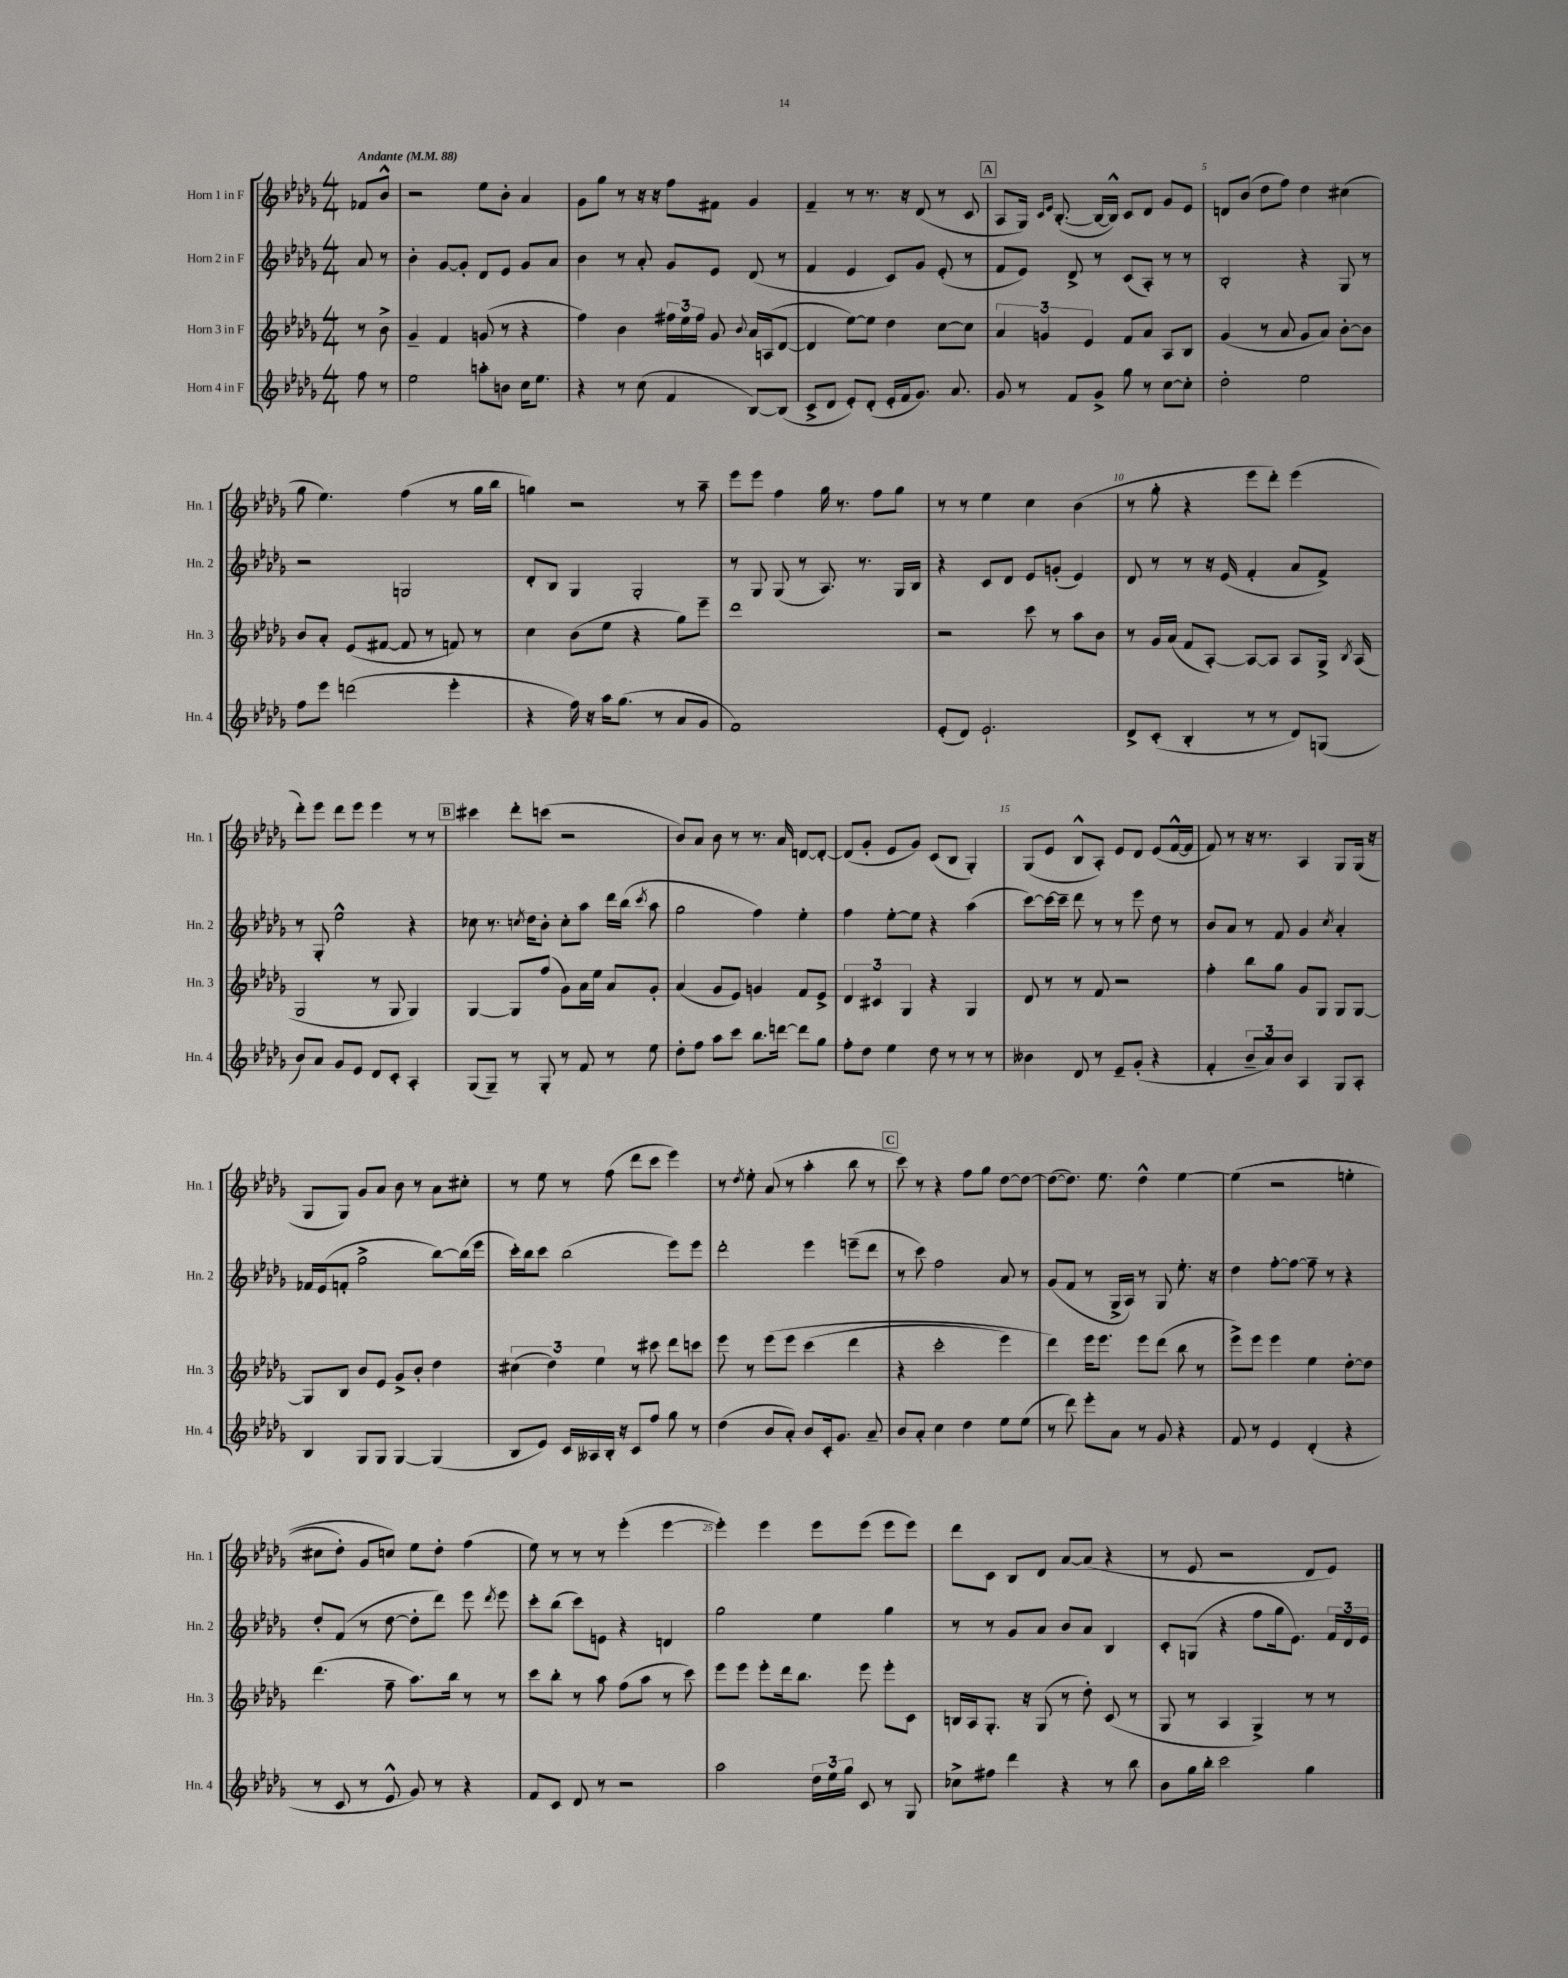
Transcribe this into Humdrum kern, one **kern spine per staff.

**kern	**kern	**kern	**kern
*part4	*part3	*part2	*part1
*staff4	*staff3	*staff2	*staff1
*I"Horn 4 in F	*I"Horn 3 in F	*I"Horn 2 in F	*I"Horn 1 in F
*I'Hn. 4	*I'Hn. 3	*I'Hn. 2	*I'Hn. 1
*clefG2	*clefG2	*clefG2	*clefG2
*k[b-e-a-d-g-]	*k[b-e-a-d-g-]	*k[b-e-a-d-g-]	*k[b-e-a-d-g-]
*M4/4	*M4/4	*M4/4	*M4/4
*MM88	*MM88	*MM88	*MM88
=	=	=	=
!	!	!	!LO:TX:a:B:t=Andante
8ff\	8r	8a-/	8f-X/L
8r	8b-^\	8r	8b-^^/J
=1	=1	=1	=1
2ee-\	4g-~/	4b-'\	2r
.	4f/	[8g-/L	.
.	.	8g-'/J]	.
8aan'\L	(8gn/	8d-/L	8ee-\L
8bn\J	8r	8e-/J	8b-'\J
16cc\KL	4r	8g-/L	4a-/
8.ee-\J	.	.	.
.	.	8a-/J	.
=2	=2	=2	=2
4r	4ff\)	4b-\	8g-\L
.	.	.	8gg-\J
8r	4b-\	8r	8r
(8cc\	.	8a-'/	16r
.	.	.	16r
4f/	24ff#X\LL	8g-/L	8ff\L
.	24ee-\	.	.
.	24ff#\JJ	.	.
.	8g-/	8e-/J	8f#X\J
.	8qqb-/	.	.
[8B-/L)	16a-/LL	(8d-/	4g-/
.	(16An/J	.	.
(8B-/J]	[8d-/J	8r	.
=3	=3	=3	=3
8c^/L	4d-/]	4f/	4f~/
8d-/J	.	.	.
8e-'/L)	[8ee-\L)	4e-/	8r
(8d-'/J	8ee-\J]	.	8.r
16e-'/LL	4dd-\	8c/L)	.
16f/J	.	.	16r
8.g-/J)	.	8g-/J	(8d-/
.	[8cc\L	(8e-'/	8r
8.a-/	.	.	.
.	8cc\J]	8r	8c/
!!LO:REH:place=s1:t=A
=4	=4	=4	=4
8g-/	6a-/	8f/L	8A-/L
8r	.	8e-/J)	16G-/Jk)
.	6gn/	.	.
.	.	.	16qqc/LL
.	.	.	16qqe-/JJ
.	.	.	([8.B-'/
8f/L	.	8d-^/	.
.	6e-/	.	.
8g-^/J	.	8r	16B-/LL_
.	.	.	16B-^^/JJ])
8gg-\	8f/L	(8c/L	8c/L
8r	8a-/J	8A-'/J)	8d-/J
[8cc\L	8A-/L	8r	8g-/L
8cc'\J]	8B-/J	8r	8e-/J
=5	=5	=5	=5
2dd-'\	(4g-/	2B-'/	8dn/L
.	.	.	(8b-/J
.	8r	.	8dd-\L
.	8a-/	.	8ff\J)
2ee-\	8g-/L	4r	4dd-\
.	8a-/J)	.	.
.	[8b-'\L	8G-/	(4cc#X\
.	8b-\J]	8r	.
!!LO:LB:g=z
=6	=6	=6	=6
8ff\L	8b-/L	2r	8gg-\
8eee-\J	8a-'/J	.	4.ee-\)
(2dddn\	(8e-/L	.	.
.	[8f#X/J	.	.
.	8f#/]	2Gn/	(4ff\
.	8r	.	.
4eee-'\	8fn/)	.	8r
.	8r	.	16gg-\LL
.	.	.	16bb-\JJ
=7	=7	=7	=7
4r	4cc\	8d-'/L	4ggn\)
.	.	8B-/J	.
16ff\)	(8b-\L	4G-/	2r
16r	.	.	.
16aa-\KL	8ee-\J	.	.
(8.gg-\J	.	.	.
.	4r	2G-'/	.
8r	.	.	.
8a-/L	8gg-\L)	.	8r
8g-/J	8eee-~\J	.	8aa-~\
=8	=8	=8	=8
1f)	1ddd-	8r	8eee-\L
.	.	8G-/	8eee-\J
.	.	(8G-/	4ff\
.	.	8r	.
.	.	8.A-/)	16gg-\
.	.	.	8.r
.	.	8.r	.
.	.	.	8ff\L
.	.	16G-/LL	8gg-\J
.	.	16B-/JJ	.
=9	=9	=9	=9
(8e-'/L	2r	4r	8r
8d-/J)	.	.	8r
2.e-`/	.	8c/L	4ee-\
.	.	8d-/J	.
.	8ccc\	8e-/L	4cc\
.	8r	(8gn'/J	.
.	8aa-\L	4e-/)	(4b-\
.	8b-\J	.	.
=10	=10	=10	=10
8d-^/L	8r	8d-/	8r
(8c'/J	16g-/LL	8r	8gg-'\
.	(16a-/JJ	.	.
4B-'/	8f/L	8r	4r
.	[8A-'/J)	16r	.
.	.	(16e-/	.
8r	8A-/L_	4f'/	8eee-\L
8r	8A-/J]	.	8ddd-'\J)
8d-/L)	8A-/L	8a-/L	(4eee-\
(8Gn/J	16G-^/Jk	8f^/J)	.
.	8qB-/	.	.
.	(16A-/	.	.
!!LO:LB:g=z
=11	=11	=11	=11
8b-/L)	2G-/	8r	8ddd-'\L)
8a-/J	.	8G-'/	8eee-\J
8g-/L	.	2ee-^^\	8ddd-\L
8e-/J	.	.	8eee-\J
8d-/L	8r	.	4eee-\
8c'/J	8G-/	.	.
4A-'/	4G-/)	4r	8r
.	.	.	8r
!!LO:REH:place=s1:t=B
=12	=12	=12	=12
(8G-/L	[4G-/	8cc-X\	4ccc#X\
8G-~/J)	.	8.r	.
8r	8G-/L]	.	8ddd-'\L
.	.	8qccn/	.
.	.	16dd-\KL	.
8G-'/	(8ff/J	8b-'\J	(8cccn\J
8r	8g-\L)	8cc'\L	2r
8f/	16a-\L	8aa-\J	.
.	16ee-\JJ	.	.
8r	8a-/L	16ddd-\LL	.
.	.	(16bb-\JJ	.
.	.	8qccc/	.
8ee-\	8g-'/J	8aa-\	.
=13	=13	=13	=13
8dd-'\L	(4a-/	2gg-\	8b-/L)
8ff\J	.	.	8a-/J
8aa-\L	8g-/L	.	8b-\
8ccc\J	8e-/J)	.	8r
8.bb-\L	4gn/	4ff\)	8.r
[16dddn\Jk	.	.	16a-/
8ddd\L]	8f/L	4ee-'\	[8dn/L
8gg-\J	8e-^/J	.	8d'/J_
=14	=14	=14	=14
8ff'\L	6d-/	4ff\	(8d/L]
8dd-\J	.	.	8g-'/J
.	6c#X/	.	.
4ee-\	.	[8ee-'\L	8e-/L
.	6G-/	.	.
.	.	8ee-\J]	8g-/J)
8dd-\	4r	4r	(8c/L
8r	.	.	8B-/J
8r	4G-/	(4aa-\	4G-'/)
8r	.	.	.
=15	=15	=15	=15
4b--X\	8d-/	[8ccc\L)	(8G-/L
.	8r	16ccc\L_	8e-/J
.	.	16ccc~\JJ]	.
8d-/	8r	8ddd-\	8B-^^/L
8r	8f/	8r	8A-'/J)
8e-~/L	2r	8r	8e-/L
(8g-'/J	.	8eee-\	8d-/J
4r	.	8dd-\	(8e-/L
.	.	8r	[16f^^/L
.	.	.	16f/JJ]
=16	=16	=16	=16
4f'/	4ff'\	8b-/L	8f/)
.	.	8a-/J	8r
12b-~/L	8bb-\L	8r	16r
.	.	.	8.r
12a-/)	.	.	.
.	8gg-\J	8f/	.
12b-/J	.	.	.
4A-/	8g-/L	4g-/	4A-/
.	8G-/J	.	.
.	.	8qcc/	.
8G-/L	8G-/L	4a-'/	8G-/L
8A-'/J	[8G-/J	.	(16G-/Jk
.	.	.	16r
!!LO:LB:g=z
=17	=17	=17	=17
4B-/	8G-/L]	16f-X/LL	8G-/L
.	.	(16e-/J	.
.	8B-/J	8fn'/J	8G-/J)
8G-/L	8b-/L	2gg-^\	8g-/L
8G-/J	8e-/J	.	8a-/J
[4G-/	8g-^/L	.	8b-\
.	8b-'/J	.	8r
(4G-/]	4dd-\	[8bb-\L)	8a-\L
.	.	(16bb-\L]	8cc#X'\J
.	.	16eee-\JJ	.
=18	=18	=18	=18
8B-/L	(6cc#X\	16ccc'\LL)	8r
.	.	16bb-\J	.
8e-/J)	.	8ccc\J	8ee-\
.	6dd-\)	.	.
16c/LL	.	(2bb-\	8r
16A--X/	.	.	.
.	6ee-\	.	.
16B-'/JJ	.	.	(8ff\
16r	.	.	.
8c/L	8r	.	8ddd-\L
8ff/J	8ccc#X\	.	8ccc\J
8gg-\	8ddd-\L	8eee-\L)	4eee-\)
8r	8cccn\J	8eee-\J	.
=19	=19	=19	=19
(4dd-\	8eee-\	2ddd-'\	8r
.	.	.	8qdd-/
.	8r	.	8ee-'\
8b-/L	(8eee-\L	.	(8a-/
8a-'/J)	8eee-\J	.	8r
8b-/L	(4ccc\	4eee-\	4aa-'\
16c'/k	.	.	.
8.g-/J	.	.	.
.	4ddd-\	(8eeen~\L	8bb-\
8a-~/	.	8ddd-\J	8r
!!LO:REH:place=s1:t=C
=20	=20	=20	=20
8b-/L	4r	8r	8ccc\)
8a-'/J	.	8ccc\)	8r
4cc\	2ccc'\	2ff\	4r
4dd-\	.	.	8ff\L
.	.	.	8gg-\J
8ee-\L	4eee-\)	8a-/	[8dd-\L
(8ee-\J	.	8r	8dd-\J_
=21	=21	=21	=21
8r	4ddd-\)	(8g-/L	(8dd-\L_
8ddd-\)	.	8f/J	8.dd-\J])
8eee-'\L	16eee-\KL	8r	.
.	8.eee-\J	.	8.ee-\
8a-\J	.	16G-^/LL	.
.	.	16A-/JJ)	.
8r	8eee-\L	8r	4dd-^^\
8g-/	(8ddd-\J	8G-/	.
4r	8bb-\	8.ee-'\	[4ee-\
.	8r	.	.
.	.	16r	.
=22	=22	=22	=22
8f/	8eee-^\L)	4dd-\	((4ee-\]
8r	8eee-\J	.	.
4e-/	4eee-\	[8ff'\L	2r
.	.	8ff\J_	.
(4d-'/	4ee-\	8ff~\]	.
.	.	8r	.
4r	[8dd-'\L	4r	4een'\
.	8dd-\J]	.	.
!!LO:LB:g=z
=23	=23	=23	=23
8r	(4.ddd-\	8dd-'/L	8cc#X\L
8c/	.	(8f/J	8dd-'\J)
8r	.	8r	8g-/L
8e-^^/	8ff~\	[8dd-\	8ccn/J)
8g-/)	8.aa-\L)	8dd-'\L]	8ee-\L
8r	.	8ddd-\J)	8dd-'\J
.	16bb-\Jk	.	.
4r	8r	8eee-\	(4ff\
.	.	8qddd-/	.
.	8r	8eee-\	.
=24	=24	=24	=24
8f/L	8ccc\L	8ccc'\L	8ee-\)
8c/J	8bb-'\J	(8bb-\J	8r
8d-/	8r	8ccc\L)	8r
8r	8aa-\	8en\J	8r
2r	(8ff\L	4r	(4eee-'\
.	8aa-\J	.	.
.	8r	4dn/	[4eee-\
.	8ccc\)	.	.
=25	=25	=25	=25
2aa-\	8eee-\L	2gg-\	4eee-'\])
.	8eee-\J	.	.
.	8eee-'\L	.	4eee-\
.	16ddd-\k	.	.
.	8.bb-\J	.	.
24dd-\LL	.	4ee-\	8eee-\L
24ee-\	.	.	.
24gg-\JJ	.	.	.
8c/	8eee-\	.	(8eee-\J
8r	8eee-'\L	4gg-\	8eee-\L
8G-/	8c\J	.	8eee-\J)
=26	=26	=26	=26
8cc-X^\L	16Bn/LL	8r	8ddd-\L
.	16A-/J	.	.
8ff#X\J	8.G-'/J	8r	8c\J
4ddd-\	.	8g-/L	8B-/L
.	16r	.	.
.	(8G-/	8a-/J	8d-/J
4r	8r	8b-/L	[8a-/L
.	8dd-'\)	8a-/J	(8a-/J]
8r	(8c/	4B-/	4r
8bb-\	8r	.	.
=27	=27	=27	=27
8b-\L	8G-/	8c'/L	8r
16gg-\L	8r	(8Gn/J	8e-/
16bb-'\JJ	.	.	.
2ccc\	4A-/	4r	2r
.	4G-^/)	8ff\L	.
.	.	16gg-\k	.
.	.	8.e-\J)	.
4gg-\	8r	.	8d-/L
.	8r	24f/LL	8e-/J)
.	.	24d-/	.
.	.	24e-/JJ	.
==	==	==	==
*-	*-	*-	*-
